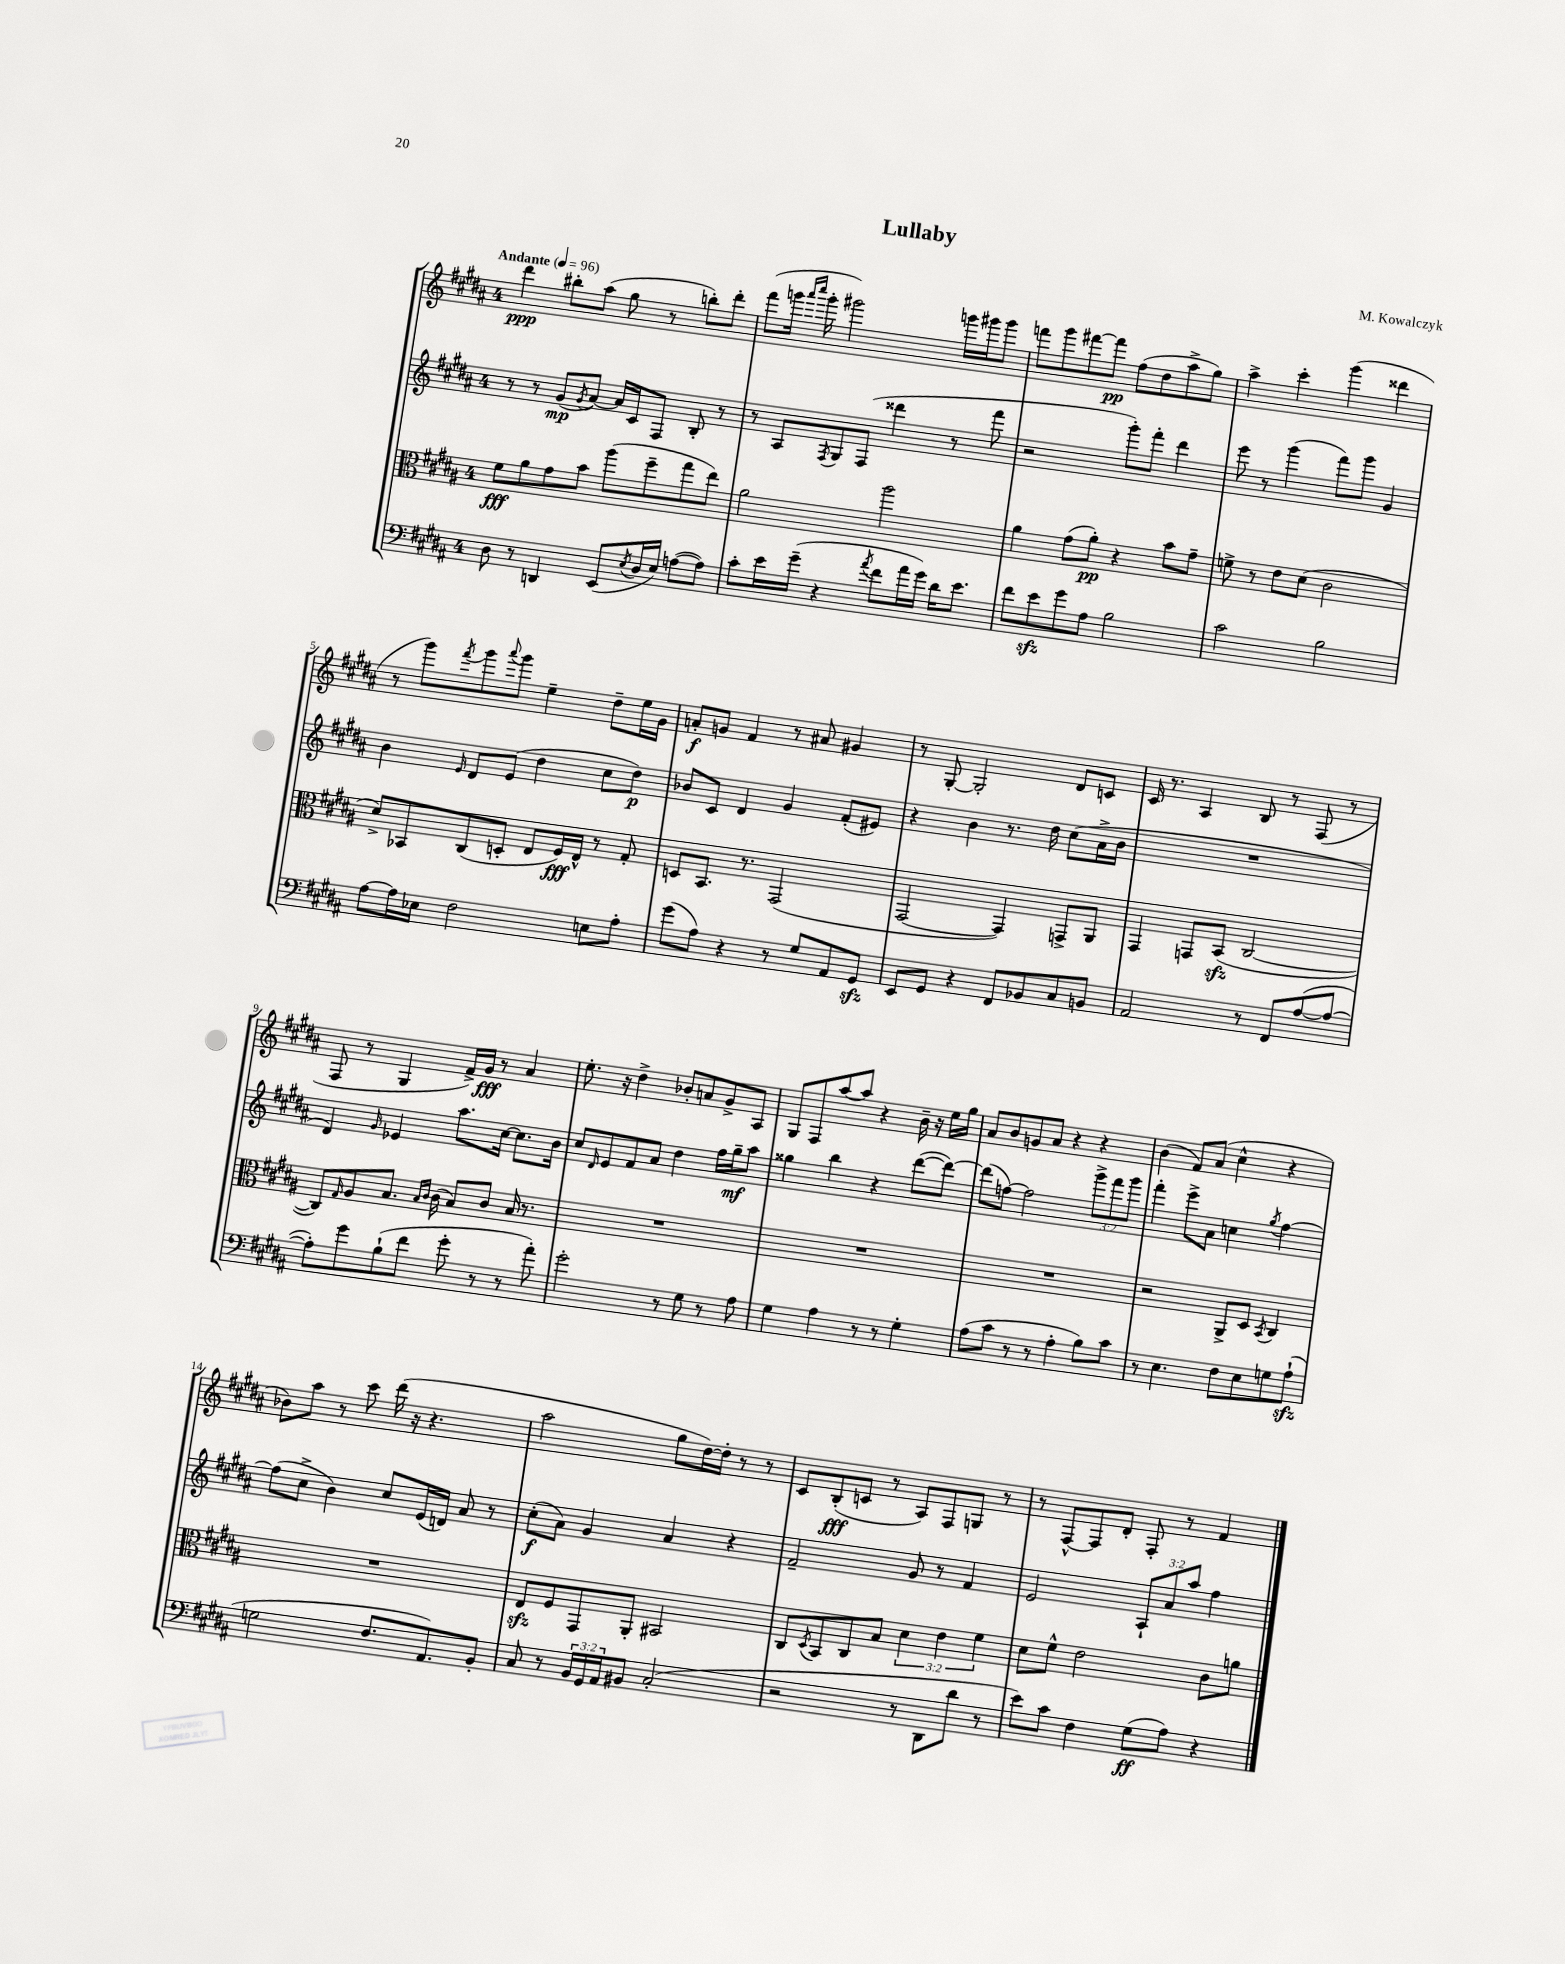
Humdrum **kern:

**kern	**dynam	**kern	**dynam	**kern	**dynam	**kern	**dynam
*part4	*part4	*part3	*part3	*part2	*part2	*part1	*part1
*staff4	*staff4	*staff3	*staff3	*staff2	*staff2	*staff1	*staff1
*clefF4	*	*clefC3	*	*clefG2	*	*clefG2	*
*k[f#c#g#d#a#]	*	*k[f#c#g#d#a#]	*	*k[f#c#g#d#a#]	*	*k[f#c#g#d#a#]	*
*M4/4	*	*M4/4	*	*M4/4	*	*M4/4	*
*MM96	*	*MM96	*	*MM96	*	*MM96	*
=1	=1	=1	=1	=1	=1	=1	=1
!	!	!	!	!	!	!LO:TX:a:B:t=Andante	!
8D#\	.	8f#\L	fff	8r	.	4ddd#\	ppp
8r	.	8a#\	.	8r	.	.	.
4DDn/	.	8g#\	.	(8g#/L	mp	8bb#X'\L	.
.	.	.	.	8qg#/	.	.	.
.	.	8b\J	.	[8a#/J)	.	(8aa#\J	.
(8EE/L	.	(8aa#\L	.	16a#/LL]	.	8gg#\	.
.	.	.	.	16c#/J	.	.	.
8qE/	.	.	.	.	.	.	.
16D#/L	.	8ff#~\	.	8F#/J	.	8r	.
16E/JJ)	.	.	.	.	.	.	.
([8An\L	.	8gg#\	.	8B'/	.	8bbn'\L)	.
8A\J])	.	8ee\J)	.	8r	.	8ddd#'\J	.
=2	=2	=2	=2	=2	=2	=2	=2
8c#'\L	.	2a#\	.	8r	.	(8fff#\L	.
16e\L	.	.	.	8A#/L	.	16gggn\Jk	.
.	.	.	.	.	.	16qqaaa#/LL	.
.	.	.	.	.	.	16qqcccc#/JJ	.
(16g#~\JJ	.	.	.	.	.	16ggg'\	.
.	.	.	.	8qF#/	.	.	.
4r	.	.	.	8G#/	.	2ggg#X\)	.
.	.	.	.	(8F#/J	.	.	.
8qa#/	.	.	.	.	.	.	.
8f#\L	.	2aa#\	.	4ddd##X\	.	.	.
16a#\L	.	.	.	.	.	.	.
16g#\JJ)	.	.	.	.	.	.	.
16d#\KL	.	.	.	8r	.	16gggn\LL	.
8.e\J	.	.	.	.	.	16ggg#X\J	.
.	.	.	.	8fff#\	.	8ggg#\J	.
=3	=3	=3	=3	=3	=3	=3	=3
8f#\L	.	4a#\	.	2r	.	8fffn\L	.
8ezz\	.	.	.	.	.	8ggg#\	.
8g#\	.	(8g#\L	.	.	.	[8fff#X\	.
8A#\J	.	8a#'\J)	pp	.	.	8fff#\J]	pp
2B\	.	4r	.	8ggg#'\L)	.	(8ff#\L	.
.	.	.	.	8fff#'\J	.	8dd#\	.
.	.	8b\L	.	4ddd#\	.	8aa#^\	.
.	.	8g#~\J	.	.	.	8gg#\J)	.
=4	=4	=4	=4	=4	=4	=4	=4
2c#\	.	8fn^\	.	8eee\	.	4aa#^\	.
.	.	8r	.	8r	.	.	.
.	.	8e\L	.	(4ggg#\	.	4ccc#'\	.
.	.	(8d#\J	.	.	.	.	.
2B\	.	2c#\	.	8fff#\L)	.	(4ggg#\	.
.	.	.	.	8ggg#\J	.	.	.
.	.	.	.	4g#/	.	4ddd##X\	.
!!LO:LB:g=z
=5	=5	=5	=5	=5	=5	=5	=5
[8A#\L	.	8d#^/L)	.	4b\	.	8r	.
16A#\L]	.	8BB-X/	.	.	.	8ggg#\L)	.
16E-X\JJ	.	.	.	.	.	.	.
.	.	.	.	16qqe/	.	8qfff#/	.
2F#\	.	(8C#/	.	8d#/L	.	8ggg#\	.
.	.	.	.	.	.	8qqaaa#/	.
.	.	8Dn'/J	.	(8e/J	.	8ggg#\J	.
.	.	8E/L	.	4dd#\	.	4ee~\	.
.	.	16F#/L)	fff	.	.	.	.
.	.	16E^^/JJ	.	.	.	.	.
8En\L	.	8r	.	8cc#\L	.	8dd#~\L	.
8A#'\J	.	8G#'/	.	8dd#\J)	p	16ee\L	.
.	.	.	.	.	.	16g#\JJ	.
=6	=6	=6	=6	=6	=6	=6	=6
(8g#\L	.	8Dn/L	.	8b-X/L	.	8an'/L	f
8A#\J)	.	8.BB/J	.	8c#/J	.	8gn/J	.
4r	.	.	.	4d#/	.	4f#/	.
.	.	8.r	.	.	.	.	.
8r	.	(2GG#/	.	4g#/	.	8r	.
8G#/L	.	.	.	.	.	8a#X/	.
8AA#/	.	.	.	(8f#'/L	.	4g#X/	.
8GG#zz/J	.	.	.	8e#X/J)	.	.	.
=7	=7	=7	=7	=7	=7	=7	=7
8EE/L	.	[2GG#/	.	4r	.	8r	.
8GG#/J	.	.	.	.	.	[8G#'/	.
4r	.	.	.	4b\	.	2G#'/]	.
8FF#/L	.	4GG#/])	.	8.r	.	.	.
8BB-X/	.	.	.	.	.	.	.
.	.	.	.	16dd#\	.	.	.
8C#/	.	8GGn^/L	.	(8cc#\L	.	8d#/L	.
8BBn/J	.	8AA#/J	.	16a#^\L	.	8cn/J	.
.	.	.	.	16b\JJ	.	.	.
=8	=8	=8	=8	=8	=8	=8	=8
2AA#/	.	4GG#/	.	1r	.	16c#/	.
.	.	.	.	.	.	8.r	.
.	.	8GGn/L	.	.	.	4A#/	.
.	.	(8BBzz/J	.	.	.	.	.
8r	.	[2C#/	.	.	.	8B/	.
8FF#/L	.	.	.	.	.	8r	.
([8A#/	.	.	.	.	.	(8F#/	.
8A#/J_	.	.	.	.	.	8r	.
!!LO:LB:g=z
=9	=9	=9	=9	=9	=9	=9	=9
8A#'\L])	.	8C#/L])	.	4d#/)	.	8F#/	.
.	.	16qqG#/	.	.	.	.	.
8g#\	.	8A#/	.	.	.	8r	.
.	.	.	.	16qqg#/	.	.	.
(8B`\	.	8.B/J	.	4e-X/	.	4G#/	.
8f#\J	.	.	.	.	.	.	.
.	.	16qqB/LL	.	.	.	.	.
.	.	16qqc#/JJ	.	.	.	.	.
.	.	(16c#\	.	.	.	.	.
8g#'\	.	8B/L)	.	8.aa#\L	.	16f#^/LL)	.
.	.	.	.	.	.	16g#/JJ	fff
8r	.	8c#/J	.	.	.	8r	.
.	.	.	.	[16cc#\Jk	.	.	.
8r	.	16B/	.	8.cc#\L]	.	4a#/	.
.	.	8.r	.	.	.	.	.
8a#'\)	.	.	.	.	.	.	.
.	.	.	.	16b\Jk	.	.	.
=10	=10	=10	=10	=10	=10	=10	=10
2g#'\	.	1r	.	8cc#/L	.	8.ee'\	.
.	.	.	.	16qqd#/	.	.	.
.	.	.	.	8e/	.	.	.
.	.	.	.	.	.	16r	.
.	.	.	.	8f#/	.	4dd#^\	.
.	.	.	.	8a#/J	.	.	.
8r	.	.	.	4dd#\	.	8b-X'/L	.
8G#\	.	.	.	.	.	8an/	.
8r	.	.	.	16ff#\LL	.	8g#^/	.
.	.	.	.	16gg#~\J	mf	.	.
8A#\	.	.	.	8aa#\J	.	8A#/J	.
=11	=11	=11	=11	=11	=11	=11	=11
4G#\	.	1r	.	4gg##X\	.	8G#/L	.
.	.	.	.	.	.	8F#/	.
4A#\	.	.	.	4bb\	.	[8aa#/	.
.	.	.	.	.	.	8aa#/J]	.
8r	.	.	.	4r	.	4r	.
8r	.	.	.	.	.	.	.
4G#'\	.	.	.	([8ddd#\L	.	16b~\	.
.	.	.	.	.	.	16r	.
.	.	.	.	8ddd#\J_)	.	16ee\LL	.
.	.	.	.	.	.	16gg#\JJ	.
=12	=12	=12	=12	=12	=12	=12	=12
(8A#\L	.	1r	.	(8ddd#\L]	.	8a#/L	.
8c#\J	.	.	.	[8ffn\J)	.	8b/	.
8r	.	.	.	2ff\]	.	8gn/	.
8r	.	.	.	.	.	8a#/J	.
4A#'\	.	.	.	.	.	4r	.
8B\L)	.	.	.	12ggg#^\L	.	4r	.
.	.	.	.	12fff#\	.	.	.
8c#\J	.	.	.	.	.	.	.
.	.	.	.	12ggg#\J	.	.	.
=13	=13	=13	=13	=13	=13	=13	=13
8r	.	2r	.	4fff#'\	.	(4b\	.
4.E\	.	.	.	.	.	.	.
.	.	.	.	8eee^\L	.	8f#/L)	.
.	.	.	.	8a#\J	.	(8a#/J	.
8F#\L	.	8AA#^/L	.	4ccn\	.	4cc#^^\	.
8E\	.	8D#/J	.	.	.	.	.
.	.	8qBB/	.	8qgg#/	.	.	.
8Gn\	.	4C#/	.	[4ff#\	.	4r	.
(8A#zz`\J	.	.	.	.	.	.	.
!!LO:LB:g=z
=14	=14	=14	=14	=14	=14	=14	=14
2Gn\	.	1r	.	(8ff#\L]	.	8b-X\L)	.
.	.	.	.	8cc#^\J	.	8aa#\J	.
.	.	.	.	4b\)	.	8r	.
.	.	.	.	.	.	8ccc#\	.
8.F#/L	.	.	.	8cc#/L	.	(16ddd#\	.
.	.	.	.	.	.	16r	.
.	.	.	.	(16e/L	.	4.r	.
8.AA#/)	.	.	.	16dn/JJ)	.	.	.
.	.	.	.	8a#/	.	.	.
8BB'/J	.	.	.	8r	.	.	.
=15	=15	=15	=15	=15	=15	=15	=15
8C#/	.	8Ezz/L	.	(8cc#'\L	f	2aa#\	.
8r	.	8F#/	.	8a#\J)	.	.	.
24BB/LL	.	8GG#/	.	4g#/	.	.	.
24GG#/	.	.	.	.	.	.	.
24AA#/J	.	.	.	.	.	.	.
8BB#X/J	.	8AA#'/J	.	.	.	.	.
(2C#'/	.	2BB#X/	.	4a#/	.	8gg#\L	.
.	.	.	.	.	.	[16dd#\L)	.
.	.	.	.	.	.	16dd#'\JJ]	.
.	.	.	.	4r	.	8r	.
.	.	.	.	.	.	8r	.
=16	=16	=16	=16	=16	=16	=16	=16
2r	.	8C#/L	.	2f#~/	.	8c#/L	.
.	.	8qD#/	.	.	.	.	.
.	.	8BB/	.	.	.	(8B'/	fff
.	.	8C#/	.	.	.	8cn/J	.
.	.	8B/J	.	.	.	8r	.
8r	.	6d#\	.	8g#/	.	8A#/L)	.
8DD#\L	.	.	.	8r	.	8F#/	.
.	.	6e\	.	.	.	.	.
8d#\J	.	.	.	4f#/	.	8Gn/J	.
.	.	6f#\	.	.	.	.	.
8r	.	.	.	.	.	8r	.
=17	=17	=17	=17	=17	=17	=17	=17
8e\L)	.	8d#\L	.	2e/	.	8r	.
8c#\J	.	8f#^^\J	.	.	.	[8F#^^/L	.
4F#\	.	2e\	.	.	.	8F#/]	.
.	.	.	.	.	.	8d#'/J	.
(8G#\L	ff	.	.	12A#`/L	.	8F#'/	.
.	.	.	.	12a#/	.	.	.
8A#\J)	.	.	.	.	.	8r	.
.	.	.	.	12aa#/J	.	.	.
4r	.	8c#\L	.	4ff#\	.	4f#/	.
.	.	8an\J	.	.	.	.	.
==	==	==	==	==	==	==	==
*-	*-	*-	*-	*-	*-	*-	*-
